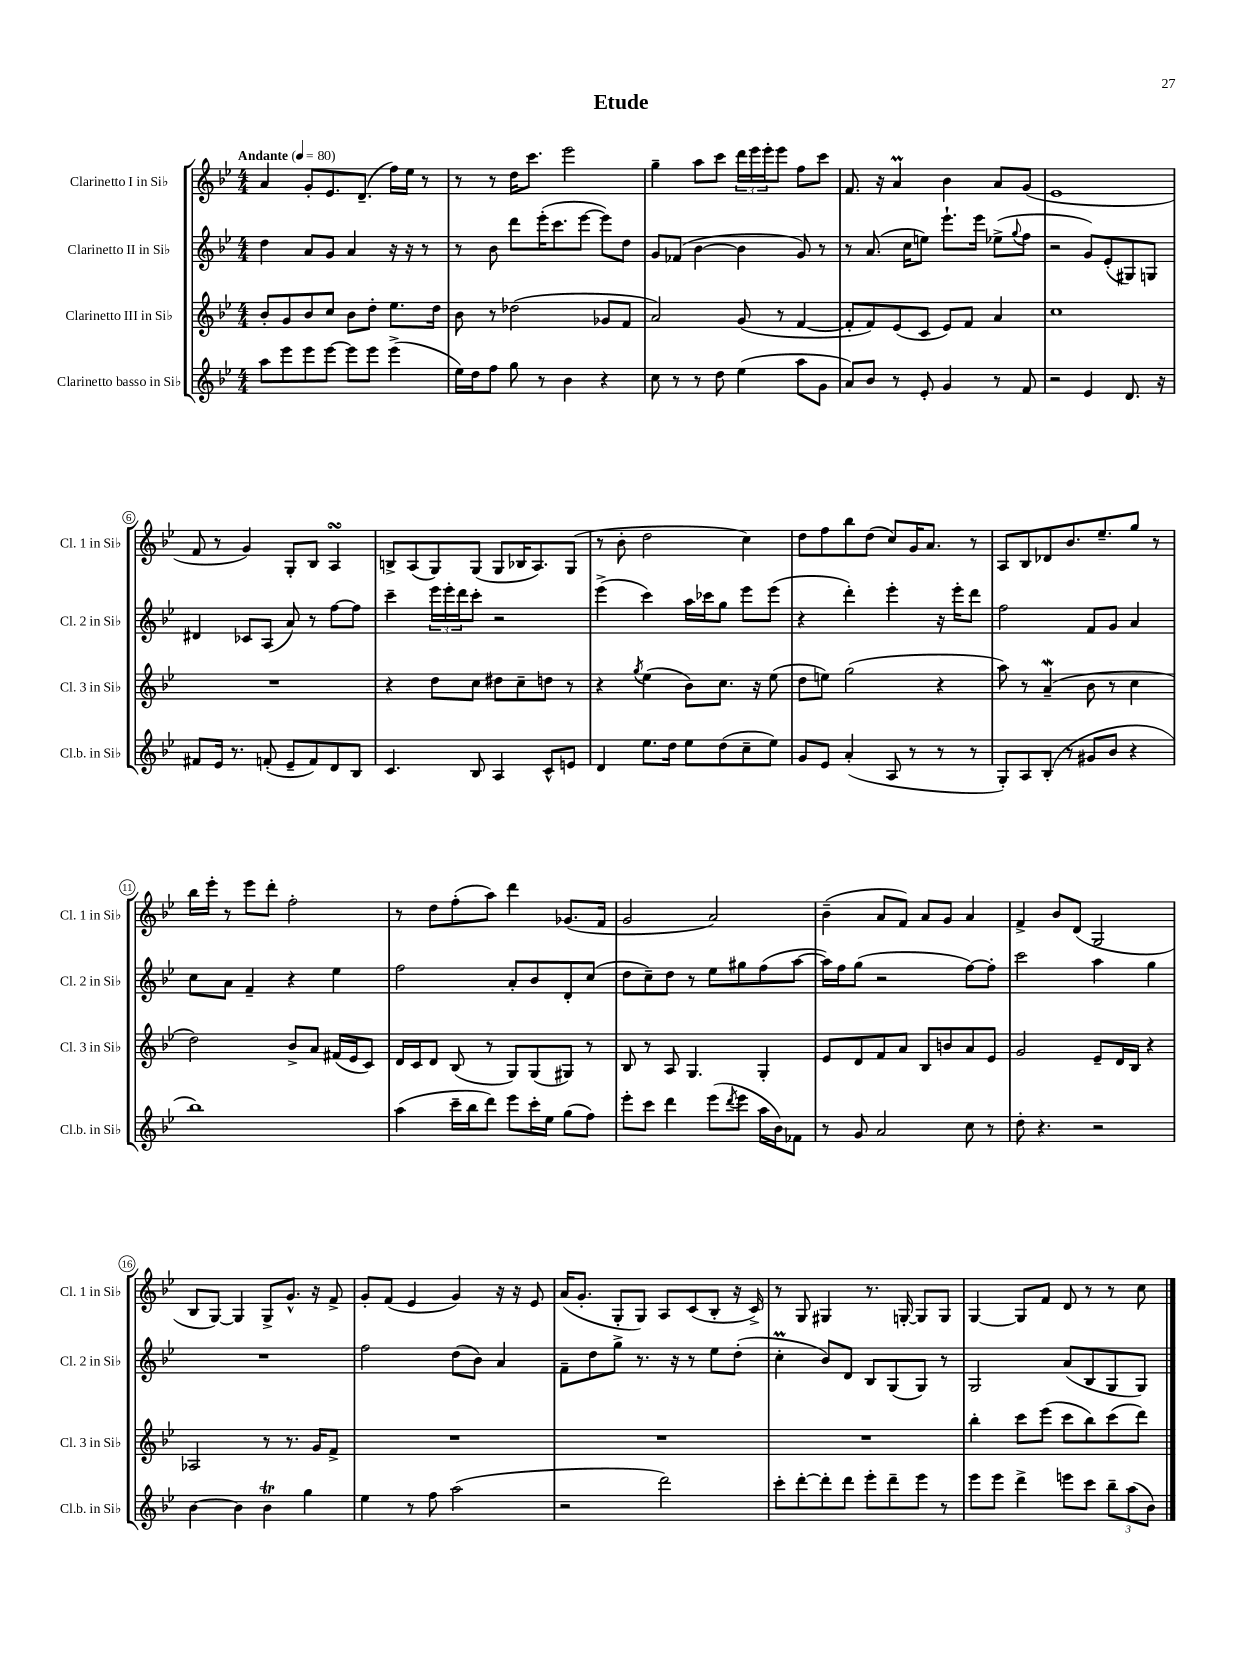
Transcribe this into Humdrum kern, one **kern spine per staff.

**kern	**kern	**kern	**kern
*staff4	*staff3	*staff2	*staff1
*clefG2	*clefG2	*clefG2	*clefG2
*k[b-e-]	*k[b-e-]	*k[b-e-]	*k[b-e-]
*M4/4	*M4/4	*M4/4	*M4/4
*MM80	*MM80	*MM80	*MM80
8aa	8b-'	4dd	4a
8eee-	8g	.	.
8eee-	8b-	8a	8g'
[8eee-	8cc	8g	8.e-
8eee-]	8b-	4a	.
.	.	.	(8.d~
8eee-	8dd'	.	.
(4eee-^	8.ee-	16r	16ff)
.	.	16r	16ee-
.	.	8r	8r
.	16dd	.	.
=	=	=	=
16ee-)	8b-	8r	8r
16dd	.	.	.
8ff	8r	8b-	8r
8gg	(2dd-	8ddd	16dd
.	.	.	8.ccc
8r	.	(16eee-'	.
.	.	8.ccc	.
4b-	.	.	2eee-
.	.	[8eee-	.
4r	8g-	8eee-])	.
.	8f	8dd	.
=	=	=	=
8cc	2a)	8g	4gg~
8r	.	(8f-	.
8r	.	[4b-	8aa
8dd	.	.	8ccc
(4ee-	(8g	4b-]	24ddd
.	.	.	24eee-
.	.	.	24eee-'
.	8r	.	8eee-
8aa	[4f	8g)	8ff
8g	.	8r	8ccc
=	=	=	=
8a)	8f']	8r	8.f
8b-	8f)	(8.a	.
.	.	.	16r
8r	(8e-	.	4a
.	.	16cc	.
8e-'	8c	8ee)	.
4g	8e-)	8.eee-`	4b-
.	8f	.	.
.	.	16eee-	.
8r	4a	(8ee-^	8a
.	.	8qqgg	.
8f	.	8ff	(8g
=	=	=	=
2r	1cc	2r	1e-
4e-	.	8g)	.
.	.	(8e-'	.
8.d	.	8G#)	.
.	.	8G	.
16r	.	.	.
=	=	=	=
8f#	1r	4d#	8f
16e-	.	.	8r
8.r	.	.	.
.	.	8c-	4g)
(8f'	.	(8A	.
8e-~	.	8a)	8G'
8f)	.	8r	8B-
8d	.	[8ff	4A
8B-	.	8ff]	.
=	=	=	=
4.c	4r	4ccc~	8B^
.	.	.	(8A
.	8dd	24eee-	8G)
.	.	24eee-'	.
.	.	24ddd	.
8B-	8cc	8ccc'	(8G
4A	8dd#	2r	8G
.	8cc~	.	16B-
.	.	.	8.A)
8c^^	8dd	.	.
8e	8r	.	(8G
=	=	=	=
4d	4r	(4eee-^	8r
.	.	.	8b-'
.	8qgg	.	.
8.ee-	(4ee-	4ccc)	2dd
16dd	.	.	.
8ee-	8b-)	16aa	.
.	.	16ccc-	.
(8dd	8.cc	8gg	.
8cc~	.	8eee-	4cc)
.	16r	.	.
8ee-)	(8ee-	(8eee-	.
=	=	=	=
8g	8dd	4r	8dd
8e-	8ee)	.	8ff
(4a'	(2gg	4ddd')	8bb-
.	.	.	(8dd
8A	.	4eee-'	8cc)
8r	.	.	16g
.	.	.	8.a
8r	4r	16r	.
.	.	16eee-'	.
8r	.	8ddd	8r
=	=	=	=
8G')	8aa)	2ff	8A
8A	8r	.	8B-
(8B-'	(4a~	.	8d-
8r	.	.	8.b-
8g#	8b-	8f	.
.	.	.	8.ee-~
8b-	8r	8g	.
4r	4cc	4a	8gg
.	.	.	8r
=	=	=	=
1bb-)	2dd)	8cc	16bb-
.	.	.	16eee-'
.	.	8a	8r
.	.	4f~	8eee-
.	.	.	8ddd'
.	8b-^	4r	2ff'
.	8a	.	.
.	(16f#	4ee-	.
.	16e-	.	.
.	8c)	.	.
=	=	=	=
(4aa	16d	2ff	8r
.	16c	.	.
.	8d	.	8dd
16ccc~	(8B-	.	(8ff'
16bb-	.	.	.
8ddd)	8r	.	8aa)
8eee-	8G)	8a'	4ddd
16ccc'	(8G	8b-	.
16ee-	.	.	.
(8gg	8G#)	8d'	(8.g-
8ff)	8r	(8cc	.
.	.	.	16f
=	=	=	=
8eee-'	8B-	8dd	2g
8ccc	8r	8cc~)	.
4ddd	8A	8dd	.
.	4.G	8r	.
(8eee-	.	8ee-	2a)
8qddd	.	.	.
8eee-	.	8gg#	.
16aa	4G'	(8ff	.
16b-)	.	.	.
8f-	.	[8aa	.
=	=	=	=
8r	8e-	16aa])	(4b-~
.	.	16ff	.
8g	8d	(8gg	.
2a	8f	2r	8a
.	8a	.	8f)
.	8B-	.	8a
.	8b	.	8g
8cc	8a	[8ff)	4a
8r	8e-	8ff']	.
=	=	=	=
8dd'	2g	2ccc	4f^
4.r	.	.	.
.	.	.	8b-
.	.	.	(8d
2r	8e-~	4aa	2G
.	16d	.	.
.	16B-	.	.
.	4r	4gg	.
=	=	=	=
[4b-	2A-	1r	8B-
.	.	.	[8G)
4b-]	.	.	4G]
4b-	8r	.	8G^
.	8.r	.	8.g^^
4gg	.	.	.
.	16g	.	16r
.	8f^	.	8f^
=	=	=	=
4ee-	1r	2ff	8g'
.	.	.	(8f
8r	.	.	4e-
8ff	.	.	.
(2aa	.	(8dd	4g)
.	.	8b-)	.
.	.	4a	16r
.	.	.	16r
.	.	.	8e-
=	=	=	=
2r	1r	8f~	(16a
.	.	.	8.g'
.	.	8dd	.
.	.	8gg^	8G'
.	.	8.r	8G)
2ddd)	.	.	8A
.	.	16r	.
.	.	8r	(8c
.	.	8ee-	8B-'
.	.	(8dd'	16r
.	.	.	16c^)
=	=	=	=
8ccc'	1r	4cc'	8r
[8ddd'	.	.	8G
8ddd']	.	8b-)	4G#
8ddd	.	8d	.
8eee-'	.	8B-	8.r
8ddd~	.	(8G	.
.	.	.	[16G'
8eee-	.	8G)	8G]
8r	.	8r	8G
=	=	=	=
8eee-	4bb-'	2G	[4G
8eee-	.	.	.
4ddd^	8ccc	.	8G]
.	(8eee-	.	8f
8eee	8ccc	(8a	8d
8ccc	8bb-)	8B-	8r
12bb-~	(8ccc	8G	8r
(12aa	.	.	.
.	8ddd)	8G)	8cc
12b-)	.	.	.
==	==	==	==
*-	*-	*-	*-
